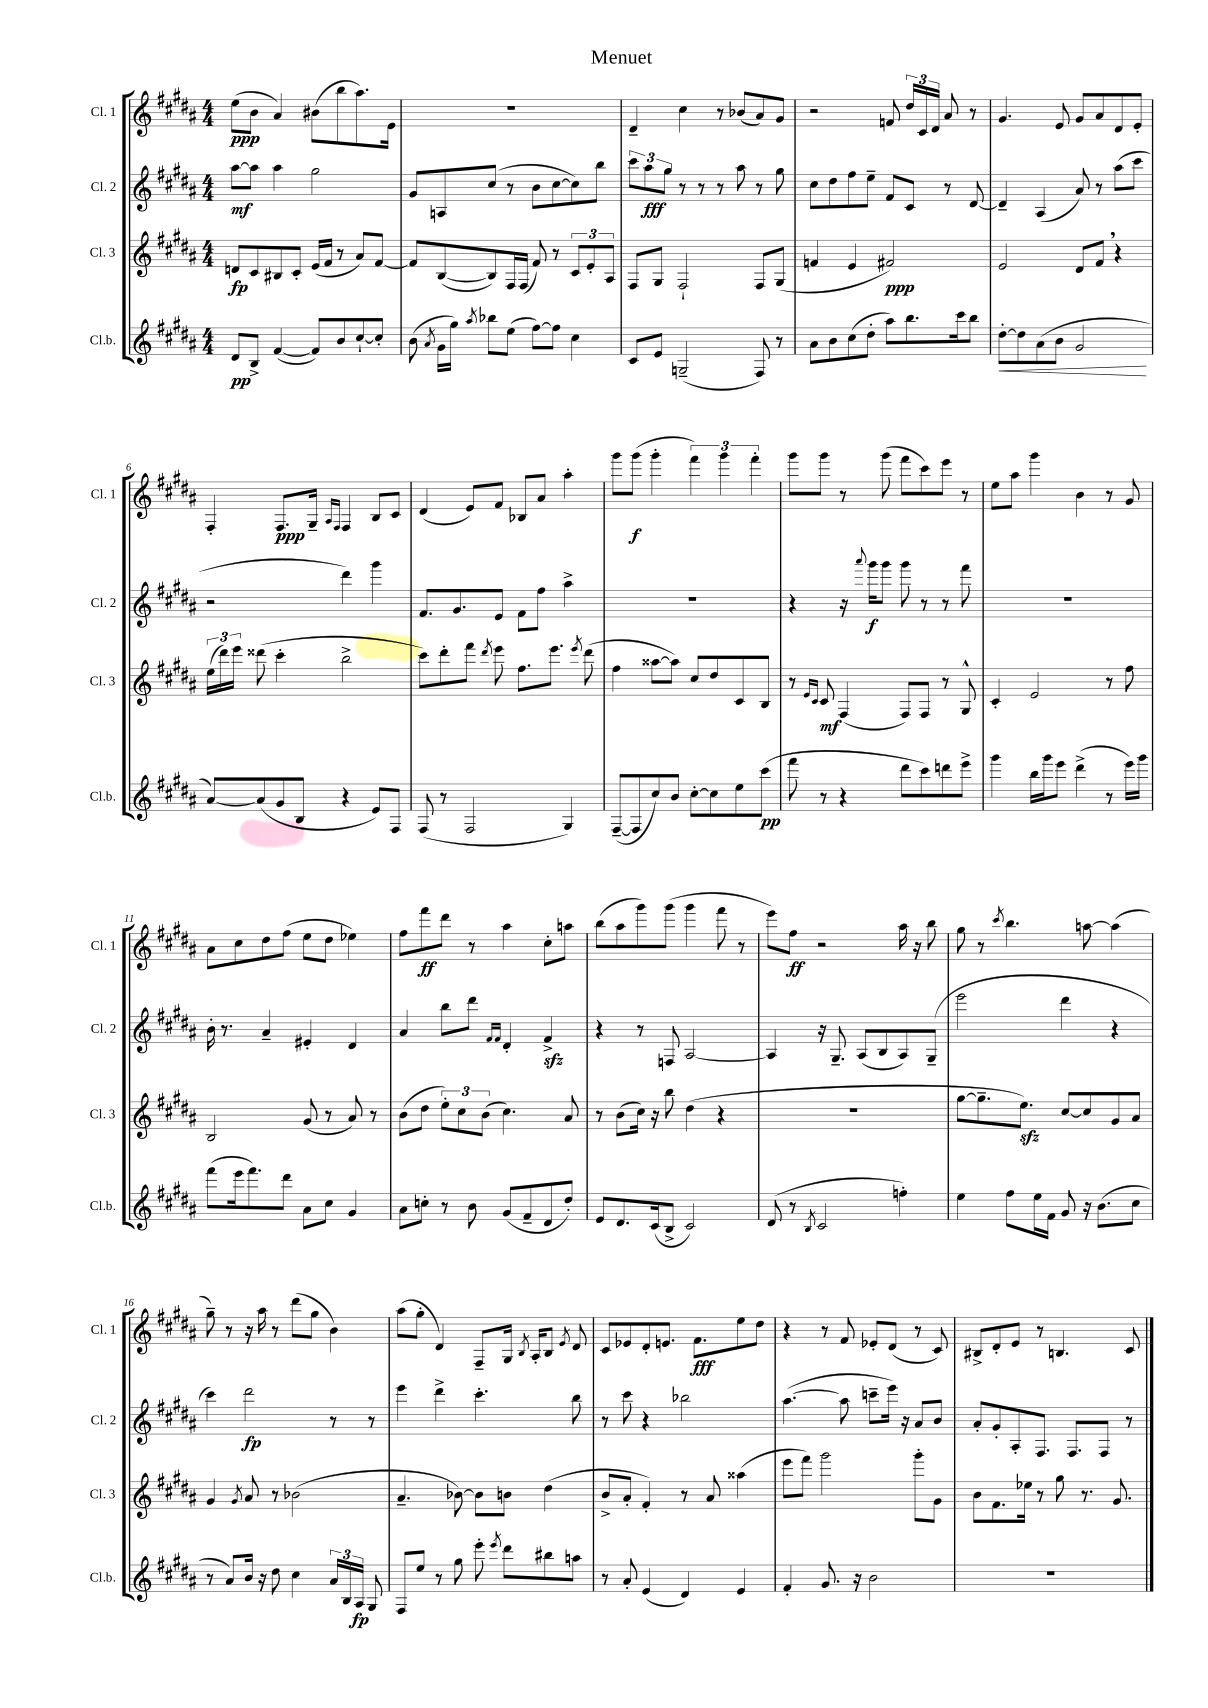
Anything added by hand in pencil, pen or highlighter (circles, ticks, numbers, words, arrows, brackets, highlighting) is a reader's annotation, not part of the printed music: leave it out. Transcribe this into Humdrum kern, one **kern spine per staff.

**kern	**dynam	**kern	**dynam	**kern	**dynam	**kern	**dynam
*part4	*part4	*part3	*part3	*part2	*part2	*part1	*part1
*staff4	*staff4	*staff3	*staff3	*staff2	*staff2	*staff1	*staff1
*I"Cl.b.	*	*I"Cl. 3	*	*I"Cl. 2	*	*I"Cl. 1	*
*I'Cl.b.	*	*I'Cl. 3	*	*I'Cl. 2	*	*I'Cl. 1	*
*clefG2	*	*clefG2	*	*clefG2	*	*clefG2	*
*k[f#c#g#d#a#]	*	*k[f#c#g#d#a#]	*	*k[f#c#g#d#a#]	*	*k[f#c#g#d#a#]	*
*M4/4	*	*M4/4	*	*M4/4	*	*M4/4	*
=1	=1	=1	=1	=1	=1	=1	=1
8d#/L	pp	8dn/L	fp	[8aa#\L	mf	(8ee\L	ppp
8B^/J	.	8c#/	.	8aa#\J]	.	8b\J	.
([4f#/	.	8B#X/	.	4aa#\	.	4a#/)	.
.	.	8c#'/J	.	.	.	.	.
8f#/L])	.	(16e/LL	.	2gg#\	.	(8b#X\L	.
.	.	16f#/JJ	.	.	.	.	.
8b/	.	8r	.	.	.	8bb\	.
[8cc#`/	.	8a#/L)	.	.	.	8.aa#\)	.
8cc#'/J]	.	[8f#/J	.	.	.	.	.
.	.	.	.	.	.	16e\Jk	.
=2	=2	=2	=2	=2	=2	=2	=2
(8b\	.	8f#/L]	.	8g#/L	.	1r	.
8qa#/	.	.	.	.	.	.	.
16g#\LL	.	([8B/	.	8An/	.	.	.
16gg#\JJ)	.	.	.	.	.	.	.
8qaa#/	.	.	.	.	.	.	.
8bb-X\L	.	8B/])	.	(8cc#/J	.	.	.
(8ee\J	.	16F#/L	.	8r	.	.	.
.	.	(16F#/JJ	.	.	.	.	.
[8ff#\L)	.	8f#/)	.	8b\L	.	.	.
8ff#\J]	.	8r	.	[8cc#\	.	.	.
4cc#\	.	12c#/L	.	8cc#\])	.	.	.
.	.	12e'/	.	.	.	.	.
.	.	.	.	8bb\J	.	.	.
.	.	12A#/J	.	.	.	.	.
=3	=3	=3	=3	=3	=3	=3	=3
8c#/L	.	8F#/L	.	12ccc#\L	.	4d#~/	.
.	.	.	.	12aa#\	fff	.	.
8e/J	.	8G#/J	.	.	.	.	.
.	.	.	.	12gg#\J	.	.	.
(2Gn~/	.	2F#`/	.	8r	.	4cc#\	.
.	.	.	.	8r	.	.	.
.	.	.	.	8r	.	8r	.
.	.	.	.	8aa#\	.	(8b-X/L	.
8F#/)	.	8F#/L	.	8r	.	8a#/)	.
8r	.	(8G#/J	.	8gg#\	.	8g#/J	.
=4	=4	=4	=4	=4	=4	=4	=4
8a#\L	.	4fn/	.	8cc#\L	.	2r	.
8b\	.	.	.	8dd#\	.	.	.
(8cc#\	.	4e/	.	8ff#\	.	.	.
8dd#'\J	.	.	.	8ee~\J	.	.	.
8aa#\L)	.	2f#X/)	ppp	8f#/L	.	8fn/	.
8.bb\	.	.	.	8c#/J	.	24dd#/LL	.
.	.	.	.	.	.	24c#/	.
.	.	.	.	.	.	24d#/JJ	.
.	.	.	.	8r	.	8a#/	.
16ccc#\k	.	.	.	.	.	.	.
8bb\J	.	.	.	[8d#/	.	8r	.
=5	=5	=5	=5	=5	=5	=5	=5
!	!LO:HP:b	!	!	!	!	!	!
[8dd#'\L	<	2e/	.	4d#~/]	.	4.g#/	.
8dd#\]	.	.	.	.	.	.	.
(8a#\	.	.	.	(4A#/	.	.	.
8b\J	.	.	.	.	.	8e/	.
2g#/	.	8d#/L	.	8a#/)	.	8g#/L	.
.	.	8f#,/J	.	8r	.	8a#/	.
.	.	4r	.	(8aa#\L	.	8d#/	.
.	.	.	.	8ccc#\J	.	8e'/J	.
.	[	.	.	.	.	.	.
!!LO:LB:g=z
=6	=6	=6	=6	=6	=6	=6	=6
[8a#/L)	.	(24ee\LL	.	2r	.	4F#'/	.
.	.	24ddd#\)	.	.	.	.	.
.	.	24eee\JJ	.	.	.	.	.
(8a#/]	.	(8ddd##X\	.	.	.	.	.
8g#/	.	4ccc#'\	.	.	.	8.F#/L	ppp
8B/J	.	.	.	.	.	.	.
.	.	.	.	.	.	16G#~/Jk	.
.	.	.	.	.	.	16qqA#/LL	.
.	.	.	.	.	.	16qqF#/JJ	.
4r	.	2bb^\	.	4ddd#\)	.	4F#/	.
8e/L)	.	.	.	4ggg#\	.	8B/L	.
8F#/J	.	.	.	.	.	8c#/J	.
=7	=7	=7	=7	=7	=7	=7	=7
(8F#/	.	8ccc#\L)	.	8.f#/L	.	(4d#/	.
8r	.	8ddd#'\	.	.	.	.	.
.	.	.	.	8.g#/	.	.	.
2F#/	.	8fff#\J	.	.	.	8e/L)	.
.	.	8qddd#/	.	.	.	.	.
.	.	8eee\	.	8e/J	.	8f#/J	.
.	.	8.ff#\L	.	8f#\L	.	8B-X/L	.
.	.	.	.	8ff#\J	.	8a#/J	.
.	.	8.eee\J	.	.	.	.	.
4G#/)	.	.	.	4aa#^\	.	4aa#'\	.
.	.	8qeee/	.	.	.	.	.
.	.	(8ddd#\	.	.	.	.	.
=8	=8	=8	=8	=8	=8	=8	=8
([8F#~/L	.	4ff#\	.	1r	.	8ggg#\L	.
8F#/]	.	.	.	.	.	(8ggg#\J	f
8cc#/)	.	[8aa##X\L	.	.	.	4ggg#'\	.
8b/J	.	8aa##\J])	.	.	.	.	.
[8cc#'\L	.	8cc#/L	.	.	.	6fff#\)	.
8cc#\]	.	8dd#/	.	.	.	.	.
.	.	.	.	.	.	6ggg#\	.
8ee\	.	8c#/	.	.	.	.	.
.	.	.	.	.	.	6fff#'\	.
(8ccc#\J	pp	8B/J	.	.	.	.	.
=9	=9	=9	=9	=9	=9	=9	=9
8fff#\	.	8r	.	4r	.	8ggg#\L	.
.	.	16qqe/LL	.	.	.	.	.
.	.	16qqc#/JJ	.	.	.	.	.
8r	.	8c#/	mf	.	.	8ggg#\J	.
4r	.	(4F#/	.	16r	.	8r	.
.	.	.	.	8qqaaa#/	.	.	.
.	.	.	.	16ggg#\KL	f	.	.
.	.	.	.	8ggg#\J	.	(8ggg#\	.
8ddd#\L	.	8F#/L)	.	8ggg#\	.	8fff#\L	.
8ccc#\)	.	8F#/J	.	8r	.	8ccc#\)	.
8dddn\	.	8r	.	8r	.	8eee\J	.
8eee^\J	.	8G#^^/	.	8fff#\	.	8r	.
=10	=10	=10	=10	=10	=10	=10	=10
4ggg#\	.	4c#'/	.	1r	.	8ee\L	.
.	.	.	.	.	.	8aa#\J	.
16bb\LL	.	2e/	.	.	.	4ggg#\	.
16ggg#\J	.	.	.	.	.	.	.
8eee\J	.	.	.	.	.	.	.
(4ddd#^\	.	.	.	.	.	4b\	.
8r	.	8r	.	.	.	8r	.
16eee\LL)	.	8ff#\	.	.	.	8g#/	.
16ggg#\JJ	.	.	.	.	.	.	.
!!LO:LB:g=z
=11	=11	=11	=11	=11	=11	=11	=11
(8fff#\L	.	2B/	.	16b'\	.	8a#\L	.
.	.	.	.	8.r	.	.	.
16eee\k	.	.	.	.	.	8cc#\	.
8.fff#\)	.	.	.	.	.	.	.
.	.	.	.	4a#~/	.	8dd#\	.
8ddd#\J	.	.	.	.	.	(8ff#\J	.
8a#\L	.	(8g#/	.	4e#X'/	.	8ee\L	.
8cc#\J	.	8r	.	.	.	8dd#\J	.
4g#/	.	8a#/)	.	4d#/	.	4ee-X\)	.
.	.	8r	.	.	.	.	.
=12	=12	=12	=12	=12	=12	=12	=12
8a#\L	.	(8b\L	.	4a#/	.	8ff#\L	.
8ccn'\J	.	8dd#\J	.	.	.	8fff#\	ff
8r	.	12ee'\L)	.	8bb\L	.	8ddd#\J	.
.	.	12cc#\	.	.	.	.	.
8b\	.	.	.	8ddd#\J	.	8r	.
.	.	(12b\J	.	.	.	.	.
.	.	.	.	16qqf#/LL	.	.	.
.	.	.	.	16qqf#/JJ	.	.	.
(8g#/L	.	4.cc#\)	.	4d#'/	.	4aa#\	.
8f#~/	.	.	.	.	.	.	.
8d#/	.	.	.	4f#zz^/	.	8cc#'\L	.
8dd#'/J)	.	8a#/	.	.	.	8aan\J	.
=13	=13	=13	=13	=13	=13	=13	=13
8e/L	.	8r	.	4r	.	(8bb\L	.
8.d#/	.	(8b\L	.	.	.	8aa#\	.
.	.	16cc#\Jk)	.	8r	.	8ggg#\)	.
(16c#/k	.	16r	.	.	.	.	.
8B^/J	.	8bb\	.	8Fn/	.	(8ggg#\J	.
2c#/)	.	(4dd#\	.	[2A#/	.	4ggg#\	.
.	.	4r	.	.	.	8fff#\	.
.	.	.	.	.	.	8r	.
=14	=14	=14	=14	=14	=14	=14	=14
(8d#/	.	1r	.	4A#/]	.	8eee\L)	.
8r	.	.	.	.	.	8ff#\J	ff
8qB/	.	.	.	.	.	.	.
2c#/	.	.	.	16r	.	2r	.
.	.	.	.	8.G#~/	.	.	.
.	.	.	.	(8A#/L	.	.	.
.	.	.	.	8B/	.	.	.
4ffn'\)	.	.	.	8A#/)	.	16aa#\	.
.	.	.	.	.	.	16r	.
.	.	.	.	(8G#~/J	.	8bb\	.
=15	=15	=15	=15	=15	=15	=15	=15
4ee\	.	[8gg#\L	.	2eee\	.	8gg#\	.
.	.	8.gg#~\]	.	.	.	8r	.
.	.	.	.	.	.	8qccc#/	.
8ff#\L	.	.	.	.	.	4.bb\	.
.	.	8.eezz\J)	.	.	.	.	.
16ee\L	.	.	.	.	.	.	.
16f#\JJ	.	.	.	.	.	.	.
8g#/	.	[8cc#/L	.	4ddd#\	.	.	.
16r	.	8cc#/]	.	.	.	[8aan\	.
(8.b\L	.	.	.	.	.	.	.
.	.	8g#/	.	4r	.	(4aa\]	.
8cc#\J	.	8a#/J	.	.	.	.	.
!!LO:LB:g=z
=16	=16	=16	=16	=16	=16	=16	=16
8r	.	4g#/	.	4ccc#\)	.	8gg#~\)	.
8a#/L)	.	.	.	.	.	8r	.
.	.	8qg#/	.	.	.	.	.
16b/Jk	.	8a#/	.	2ddd#\	fp	16r	.
16r	.	.	.	.	.	16aa#\	.
8dd#\	.	8r	.	.	.	8r	.
4cc#\	.	(2b-X\	.	.	.	(8ddd#\L	.
.	.	.	.	.	.	8gg#\J	.
24a#/LL	.	.	.	8r	.	4b\)	.
24B/	.	.	.	.	.	.	.
24A#/JJ	fp	.	.	.	.	.	.
8G#/	.	.	.	8r	.	.	.
=17	=17	=17	=17	=17	=17	=17	=17
8F#/L	.	4.a#~/	.	4eee\	.	(8aa#\L	.
8ee/J	.	.	.	.	.	8gg#'\J	.
8r	.	.	.	4ddd#^\	.	4d#/)	.
8gg#\	.	[8b-X\)	.	.	.	.	.
8eee'\	.	8b-\L]	.	4.ccc#'\	.	8F#~/L	.
8qeee/	.	.	.	.	.	.	.
8ddd#\L	.	8bn\J	.	.	.	16G#/Jk	.
.	.	.	.	.	.	8qB/	.
.	.	.	.	.	.	16A#'/KL	.
8bb#X\	.	(4dd#\	.	.	.	8B/J	.
.	.	.	.	.	.	8qe/	.
8aan\J	.	.	.	8bb\	.	8d#/	.
=18	=18	=18	=18	=18	=18	=18	=18
8r	.	8b^/L	.	8r	.	8c#/L	.
8a#'/	.	8a#'/J	.	8ccc#\	.	8e-X/	.
(4e/	.	4f#'/)	.	4r	.	8d#'/	.
.	.	.	.	.	.	8.en/J	.
4d#/)	.	8r	.	2bb-X\	.	.	.
.	.	.	.	.	.	8.f#\L	fff
.	.	8a#/	.	.	.	.	.
4e/	.	(4aa##X\	.	.	.	8ee\	.
.	.	.	.	.	.	8dd#\J	.
=19	=19	=19	=19	=19	=19	=19	=19
4f#'/	.	8eee\L	.	([4.aa#\	.	4r	.
.	.	8fff#\J)	.	.	.	.	.
8.g#/	.	2ggg#\	.	.	.	8r	.
.	.	.	.	8aa#\]	.	8f#/	.
16r	.	.	.	.	.	.	.
2b\	.	.	.	8cccn~\L	.	8e-X'/L	.
.	.	.	.	16eee\Jk)	.	(8d#/J	.
.	.	.	.	16r	.	.	.
.	.	8ggg#'\L	.	8a#/L	.	8r	.
.	.	8g#\J	.	8b/J	.	8c#/)	.
=20	=20	=20	=20	=20	=20	=20	=20
1r	.	8b\L	.	8a#'/L	.	8B#X^/L	.
.	.	8.f#\	.	8g#'/	.	8d#'/	.
.	.	.	.	8A#'/	.	8e/J	.
.	.	16ee-X\Jk	.	.	.	.	.
.	.	8r	.	8.F#/J	.	8r	.
.	.	8gg#\	.	.	.	4.Bn/	.
.	.	.	.	8.F#/L	.	.	.
.	.	8.r	.	.	.	.	.
.	.	.	.	8F#/J	.	.	.
.	.	8.g#/	.	.	.	.	.
.	.	.	.	8r	.	8c#/	.
==	==	==	==	==	==	==	==
*-	*-	*-	*-	*-	*-	*-	*-
